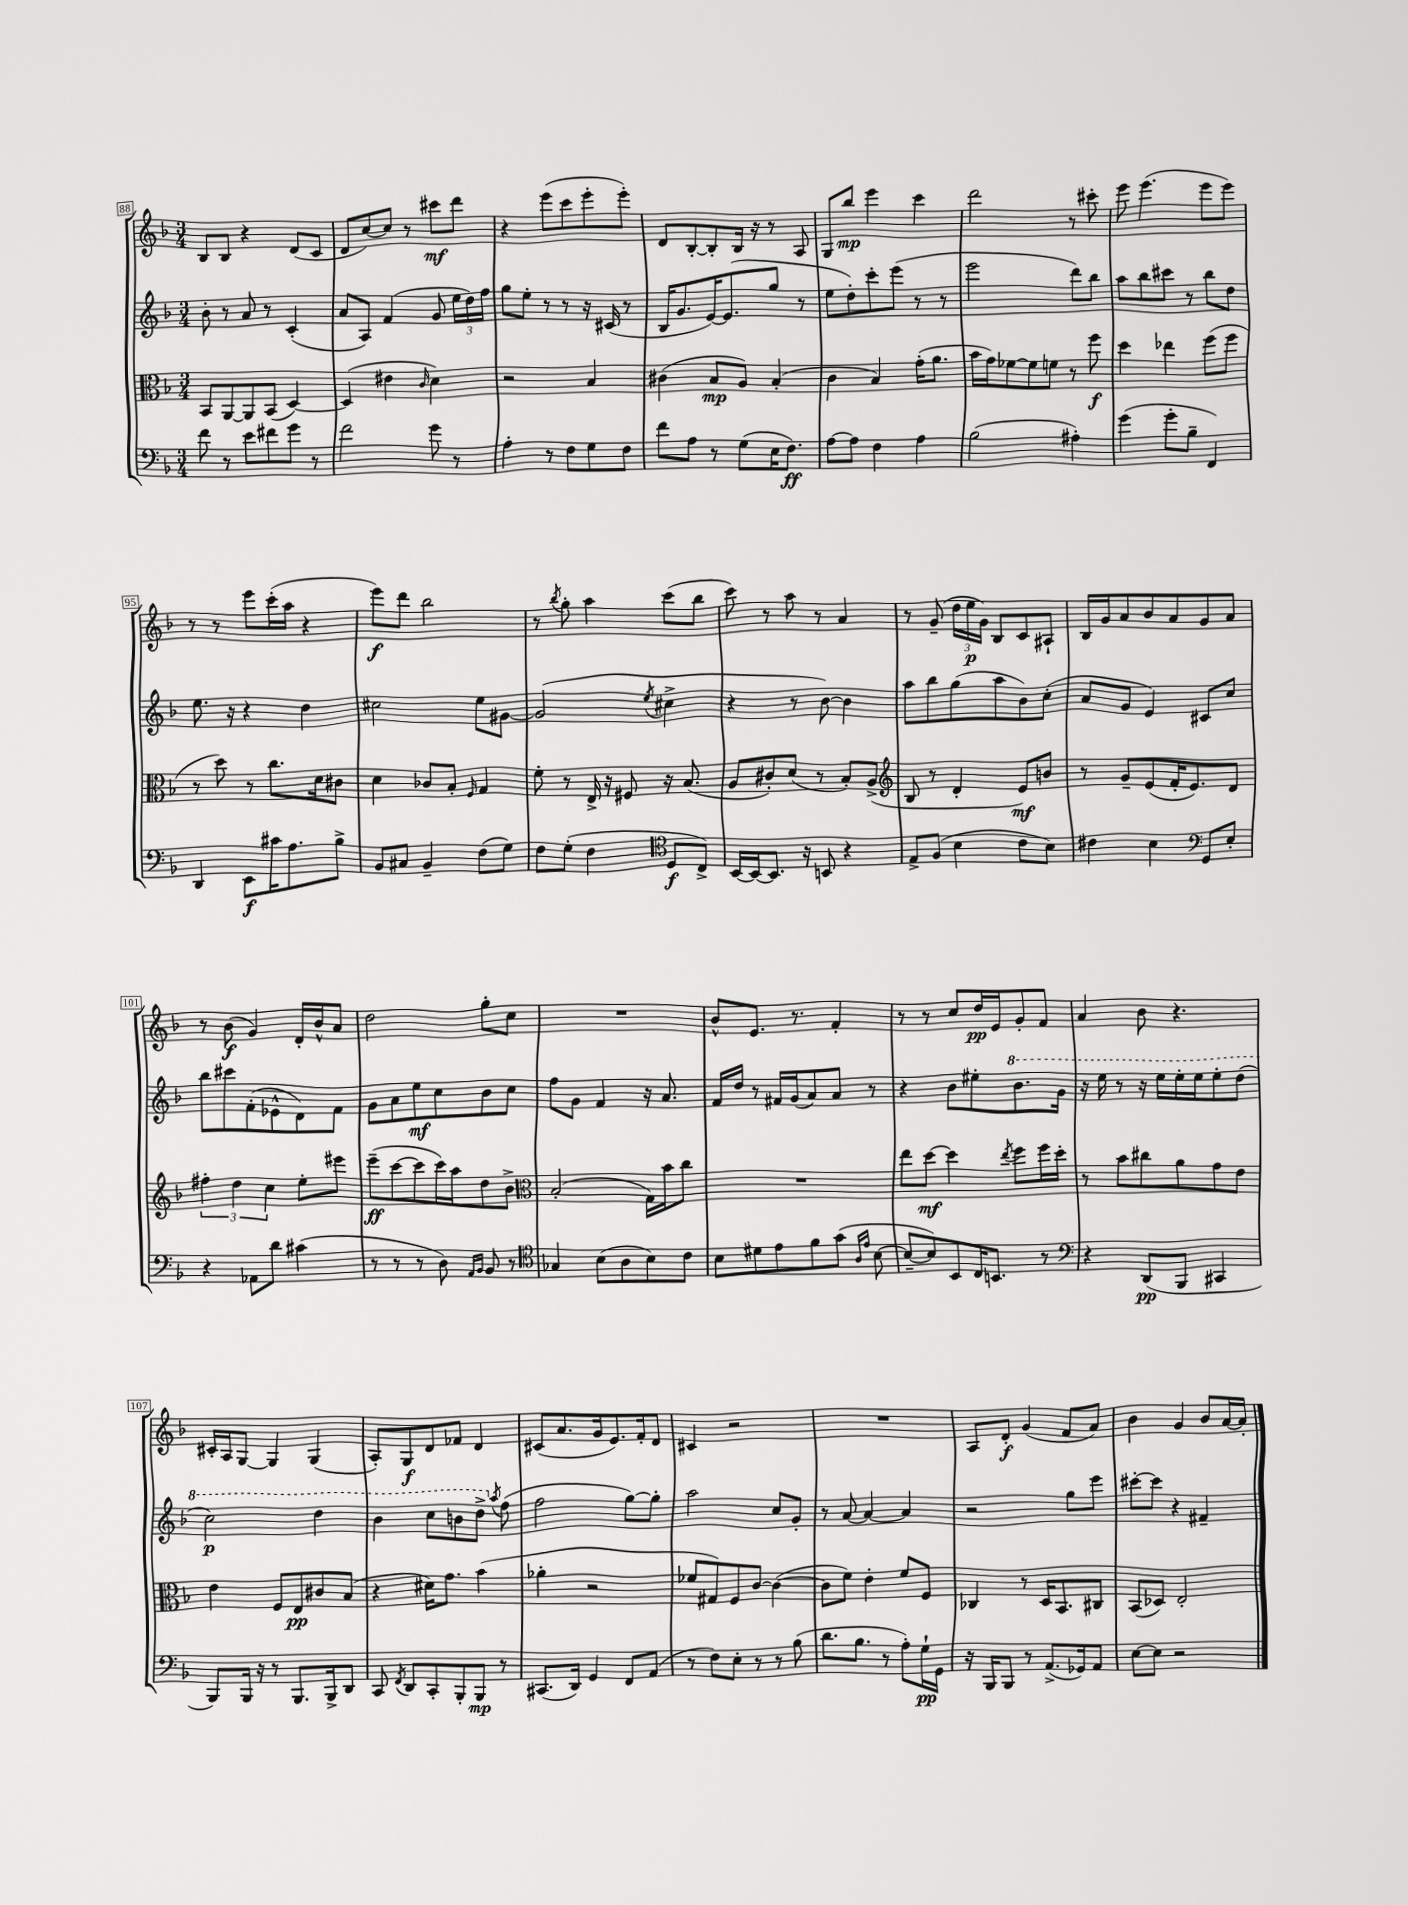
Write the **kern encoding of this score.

**kern	**dynam	**kern	**dynam	**kern	**dynam	**kern	**dynam
*part4	*part4	*part3	*part3	*part2	*part2	*part1	*part1
*staff4	*staff4	*staff3	*staff3	*staff2	*staff2	*staff1	*staff1
*clefF4	*	*clefC3	*	*clefG2	*	*clefG2	*
*k[b-]	*	*k[b-]	*	*k[b-]	*	*k[b-]	*
*M3/4	*	*M3/4	*	*M3/4	*	*M3/4	*
=88	=88	=88	=88	=88	=88	=88	=88
8f\	.	8BB-/L	.	8b-'\	.	8B-/L	.
8r	.	[8AA/	.	8r	.	8B-/J	.
8e\L	.	8AA/]	.	8a/	.	4r	.
8f#X\	.	(8BB-/J	.	8r	.	.	.
8g\J	.	[4D/)	.	(4c'/	.	(8d/L	.
8r	.	.	.	.	.	8c/J	.
=89	=89	=89	=89	=89	=89	=89	=89
2f\	.	(4D/]	.	8a/L	.	8d/L	.
.	.	.	.	8A/J)	.	[8cc/)	.
.	.	4e#X\	.	(4f/	.	8cc/J]	.
.	.	.	.	.	.	8r	.
.	.	16qqc/	.	.	.	.	.
8g\	.	4d\)	.	8g/	.	8ccc#X\L	mf
8r	.	.	.	24ee\LL	.	8ddd\J	.
.	.	.	.	24dd\)	.	.	.
.	.	.	.	24ff\JJ	.	.	.
=90	=90	=90	=90	=90	=90	=90	=90
4A'\	.	2r	.	8gg\L	.	4r	.
.	.	.	.	8ee'\J	.	.	.
8r	.	.	.	8r	.	(8eee\L	.
8F\L	.	.	.	8r	.	8ccc\	.
8G\	.	4B-/	.	16r	.	8eee'\	.
.	.	.	.	(16c#X/	.	.	.
8F\J	.	.	.	8r	.	8eee'\J)	.
=91	=91	=91	=91	=91	=91	=91	=91
8f\L	.	(4c#X\	.	16B-/KL	.	8d/L	.
.	.	.	.	8.g/	.	.	.
8A\J	.	.	.	.	.	[8B-'/	.
8r	.	8B-/L	mp	[16e/K)	.	8B-'/]	.
.	.	.	.	(8.e/]	.	.	.
(8G\L	.	8A/J)	.	.	.	16B-/Jk	.
.	.	.	.	.	.	16r	.
16E\K	.	(4B-'/	.	8gg/J	.	8r	.
8.F\J)	ff	.	.	.	.	.	.
.	.	.	.	8r	.	8A/	.
=92	=92	=92	=92	=92	=92	=92	=92
[8A\L	.	4c\	.	8ee\L	.	8G/L	.
8A\J]	.	.	.	8dd'\)	.	8bb-/J	mp
4F\	.	4B-/)	.	8ccc'\	.	4eee\	.
.	.	.	.	(8eee\J	.	.	.
4A\	.	(16g'\KL	.	8r	.	4ccc\	.
.	.	8.a\J	.	.	.	.	.
.	.	.	.	8r	.	.	.
=93	=93	=93	=93	=93	=93	=93	=93
(2B-\	.	16b-\LL	.	2eee\	.	2ddd\	.
.	.	16g\J)	.	.	.	.	.
.	.	[8f-X\	.	.	.	.	.
.	.	8f-\]	.	.	.	.	.
.	.	8fn\J	.	.	.	.	.
4A#X'\)	.	8r	.	8ddd\L)	.	8r	.
.	.	8ff\	f	8bb-\J	.	8ccc#X'\	.
=94	=94	=94	=94	=94	=94	=94	=94
(4g\	.	4dd\	.	8aa\L	.	8eee\	.
.	.	.	.	8bb-\	.	(4.eee\	.
8g'\L	.	4ee-X\	.	8ccc#X\J	.	.	.
8B-~\J	.	.	.	8r	.	.	.
4FF/)	.	(8ff\L	.	8bb-\L	.	8eee\L	.
.	.	8ff\J	.	8dd\J	.	8eee\J)	.
!!LO:LB:g=z
=95	=95	=95	=95	=95	=95	=95	=95
4DD/	.	8r	.	8.ee\	.	8r	.
.	.	8dd\)	.	.	.	8r	.
.	.	.	.	16r	.	.	.
8EE\L	f	8r	.	4r	.	8eee\L	.
16c#X\K	.	8.cc\L	.	.	.	(16ccc'\L	.
8.A\	.	.	.	.	.	16aa\JJ	.
.	.	.	.	4dd\	.	4r	.
.	.	16d\k	.	.	.	.	.
8B-^\J	.	8c#X\J	.	.	.	.	.
=96	=96	=96	=96	=96	=96	=96	=96
8BB-/L	.	4d\	.	2cc#X\	.	8eee\L)	f
8C#X/J	.	.	.	.	.	8ddd\J	.
4BB-~/	.	8c-X/L	.	.	.	2bb-\	.
.	.	8B-'/J	.	.	.	.	.
.	.	16qqF/	.	.	.	.	.
(8F\L	.	4G/	.	8ee\L	.	.	.
8G\J)	.	.	.	[8g#X\J	.	.	.
=97	=97	=97	=97	=97	=97	=97	=97
8F\L	.	8f'\	.	(2g#/]	.	8r	.
.	.	.	.	.	.	8qbb-/	.
(8G'\J	.	8r	.	.	.	8gg'\	.
4F\	.	16E^/	.	.	.	4aa\	.
.	.	16r	.	.	.	.	.
.	.	8F#X/	.	.	.	.	.
*clefC4	*	*	*	*	*	*	*
.	.	.	.	8qee/	.	.	.
8D/L	f	16r	.	4cc#X^\	.	(8ccc\L	.
.	.	(8.B-/	.	.	.	.	.
8C^/J)	.	.	.	.	.	8bb-\J	.
=98	=98	=98	=98	=98	=98	=98	=98
[16BB-/LL	.	8A/L	.	4r	.	8ccc\)	.
16BB-/J_	.	.	.	.	.	.	.
8.BB-/J]	.	8c#X'/)	.	.	.	8r	.
.	.	(8d/J	.	8r	.	8aa\	.
16r	.	.	.	.	.	.	.
8BBn/	.	8r	.	[8b-\)	.	8r	.
4r	.	8B-'/L)	.	4b-\]	.	4a/	.
.	.	(8A^/J	.	.	.	.	.
=99	=99	=99	=99	=99	=99	=99	=99
*	*	*clefG2	*	*	*	*	*
8E^/L	.	8B-/	.	8aa\L	.	8r	.
(8F/J	.	8r	.	8bb-\	.	(8g~/	.
4B-\	.	4d'/	.	(8gg\	.	24dd\LL	.
.	.	.	.	.	.	24ee\	p
.	.	.	.	.	.	24g\JJ)	.
.	.	.	.	8aa\	.	8B-/L	.
8c\L	.	8e/L)	mf	8b-\)	.	8c/	.
8B-\J)	.	8bn/J	.	(8cc'\J	.	8A#X`/J	.
=100	=100	=100	=100	=100	=100	=100	=100
4c#X\	.	8r	.	8a/L	.	16B-/LL	.
.	.	.	.	.	.	16g/J	.
.	.	8g~/L	.	8g/J	.	8a/	.
4B-\	.	(8e/	.	4e/)	.	8b-/	.
.	.	16f'/K	.	.	.	8a/	.
.	.	8.e/)	.	.	.	.	.
*clefF4	*	*	*	*	*	*	*
8GG/L	.	.	.	8c#X/L	.	8g/	.
8E'/J	.	8d/J	.	8cc/J	.	8a/J	.
!!LO:LB:g=z
=101	=101	=101	=101	=101	=101	=101	=101
4r	.	6ff#X'\	.	8bb-\L	.	8r	.
.	.	.	.	8ccc#X\	.	(8b-\	f
.	.	6dd\	.	.	.	.	.
8AA-X\L	.	.	.	(8f'\	.	4g/)	.
.	.	6cc\	.	.	.	.	.
8d\J	.	.	.	8e-X^^\	.	.	.
(4c#X\	.	8ee'\L	.	8d\)	.	16d'/LL	.
.	.	.	.	.	.	16b-^^/J	.
.	.	8eee#X\J	.	8f\J	.	8a/J	.
=102	=102	=102	=102	=102	=102	=102	=102
8r	.	(8eee~\L	ff	8g\L	.	2dd\	.
8r	.	[8ccc\	.	8a\	.	.	.
8r	.	8ccc\]	.	8ee\	mf	.	.
8D\)	.	16ccc\L)	.	8cc\	.	.	.
.	.	16aa\J	.	.	.	.	.
16qqAA/LL	.	.	.	.	.	.	.
16qqBB-/JJ	.	.	.	.	.	.	.
8BB-/	.	8dd\	.	8b-\	.	8gg'\L	.
8r	.	8b-^\J	.	8cc\J	.	8cc\J	.
=103	=103	=103	=103	=103	=103	=103	=103
*clefC4	*	*clefC3	*	*	*	*	*
4G-X/	.	(2B-'/	.	8ff\L	.	2.r	.
.	.	.	.	8g\J	.	.	.
(8B-\L	.	.	.	4f/	.	.	.
8A\	.	.	.	.	.	.	.
8B-\)	.	16G\LL)	.	16r	.	.	.
.	.	16b-\J	.	8.a/	.	.	.
8c\J	.	8cc\J	.	.	.	.	.
=104	=104	=104	=104	=104	=104	=104	=104
8B-\L	.	2.r	.	16f/LL	.	8b-^^/L	.
.	.	.	.	16dd/JJ	.	.	.
8d#X\	.	.	.	8r	.	8.e/J	.
8e\	.	.	.	16f#X/LL	.	.	.
.	.	.	.	(16g/J	.	8.r	.
8f\	.	.	.	8a/)	.	.	.
(8g\J	.	.	.	8a/J	.	4f'/	.
16qqA/LL	.	.	.	.	.	.	.
16qqe/JJ	.	.	.	.	.	.	.
[8B-\	.	.	.	8r	.	.	.
=105	=105	=105	=105	=105	=105	=105	=105
8B-~/L_	.	8ee\L	.	4r	.	8r	.
8B-/])	.	[8dd\J	mf	.	.	8r	.
8BB-/	.	4dd\]	.	8b-\L	.	8cc/L	.
16C/K	.	.	.	8ee#X'\	.	16dd/L	pp
8.BBn/J	.	.	.	.	.	16e/J	.
.	.	8qee/	.	.	.	.	.
*	*	*	*	*8va	*	*	*
.	.	8ff\L	.	8.bb-\	.	8g'/	.
8r	.	16ff\L	.	.	.	8f/J	.
.	.	16dd'\JJ	.	16gg\Jk	.	.	.
=106	=106	=106	=106	=106	=106	=106	=106
*clefF4	*	*	*	*	*	*	*
4r	.	8r	.	16r	.	4a/	.
.	.	.	.	16eee\	.	.	.
.	.	8b-\L	.	8r	.	.	.
(8DD/L	pp	8cc#X\	.	16r	.	8b-\	.
.	.	.	.	16eee\LL	.	.	.
8BBB-/J	.	8a\	.	16eee'\	.	4.r	.
.	.	.	.	16eee\J	.	.	.
4CC#X/	.	8g\	.	8eee'\	.	.	.
.	.	8e\J	.	(8ddd\J	.	.	.
!!LO:LB:g=z
=107	=107	=107	=107	=107	=107	=107	=107
8BBB-/L)	.	4e\	.	2ccc\)	p	16c#X'/LL	.
.	.	.	.	.	.	16A/J	.
16BBB-/Jk	.	.	.	.	.	[8G/J	.
16r	.	.	.	.	.	.	.
8r	.	8F/L	.	.	.	4G/]	.
8.BBB-/L	.	8E/	pp	.	.	.	.
.	.	8c#X/	.	4ddd\	.	(4G/	.
16BBB-^/k	.	.	.	.	.	.	.
8DD/J	.	(8B-/J	.	.	.	.	.
=108	=108	=108	=108	=108	=108	=108	=108
8CC/	.	4r	.	4bb-\	.	8A'/L)	.
8qFF/	.	.	.	.	.	.	.
8DD/L	.	.	.	.	.	8G/	f
8CC'/	.	16d#X\KL)	.	8ccc\L	.	8d/	.
.	.	8.g\J	.	.	.	.	.
8BBB-'/	.	.	.	8bbn\	.	8f-X/J	.
8BBB-/J	mp	(4b-\	.	8ddd^\J	.	4d/	.
*	*	*	*	*X8va	*	*	*
.	.	.	.	8qaa/	.	.	.
8r	.	.	.	(8ff\	.	.	.
=109	=109	=109	=109	=109	=109	=109	=109
(8.CC#X/L	.	4a-X'\	.	2ff\	.	(8c#X/L	.
.	.	.	.	.	.	8.a/	.
16DD/Jk)	.	.	.	.	.	.	.
4GG/	.	2r	.	.	.	.	.
.	.	.	.	.	.	16g/k	.
.	.	.	.	.	.	8.e/)	.
8FF/L	.	.	.	[8gg\L)	.	.	.
.	.	.	.	.	.	16f'/k	.
(8AA/J	.	.	.	8gg'\J]	.	8d/J	.
=110	=110	=110	=110	=110	=110	=110	=110
8r	.	8f-X/L	.	2aa\	.	4c#X/	.
8F\L)	.	8G#X/)	.	.	.	.	.
8E'\J	.	8F/	.	.	.	2r	.
8r	.	[8c/J	.	.	.	.	.
8r	.	(4c\_	.	8cc/L	.	.	.
(8B-\	.	.	.	8g'/J	.	.	.
=111	=111	=111	=111	=111	=111	=111	=111
8.d\L	.	8c\L]	.	8r	.	2.r	.
.	.	8f\J)	.	[8a/	.	.	.
8.B-\J	.	.	.	.	.	.	.
.	.	4e'\	.	4a/_	.	.	.
8r	.	.	.	.	.	.	.
8A'\L)	.	8f/L	.	4a/]	.	.	.
16G`\L	pp	8F/J	.	.	.	.	.
16GG\JJ	.	.	.	.	.	.	.
=112	=112	=112	=112	=112	=112	=112	=112
16r	.	4C-X/	.	2r	.	8A/L	.
16BBB-/KL	.	.	.	.	.	.	.
8BBB-/J	.	.	.	.	.	8d'/J	f
8r	.	8r	.	.	.	(4g/	.
(8.AA^/L	.	16D/KL	.	.	.	.	.
.	.	8.BB-/	.	.	.	.	.
.	.	.	.	8gg\L	.	8f/L	.
16GG-X/k)	.	.	.	.	.	.	.
8AA/J	.	8C#X/J	.	8eee\J	.	8a/J)	.
=113	=113	=113	=113	=113	=113	=113	=113
[8E\L	.	(8BB-/L	.	[8ccc#X'\L	.	4b-\	.
8E\J]	.	8D-X/J)	.	8ccc#\J]	.	.	.
2r	.	2E'/	.	4r	.	4g/	.
.	.	.	.	4f#X~/	.	8b-/L	.
.	.	.	.	.	.	[16a/L	.
.	.	.	.	.	.	16a'/JJ]	.
==	==	==	==	==	==	==	==
*-	*-	*-	*-	*-	*-	*-	*-
